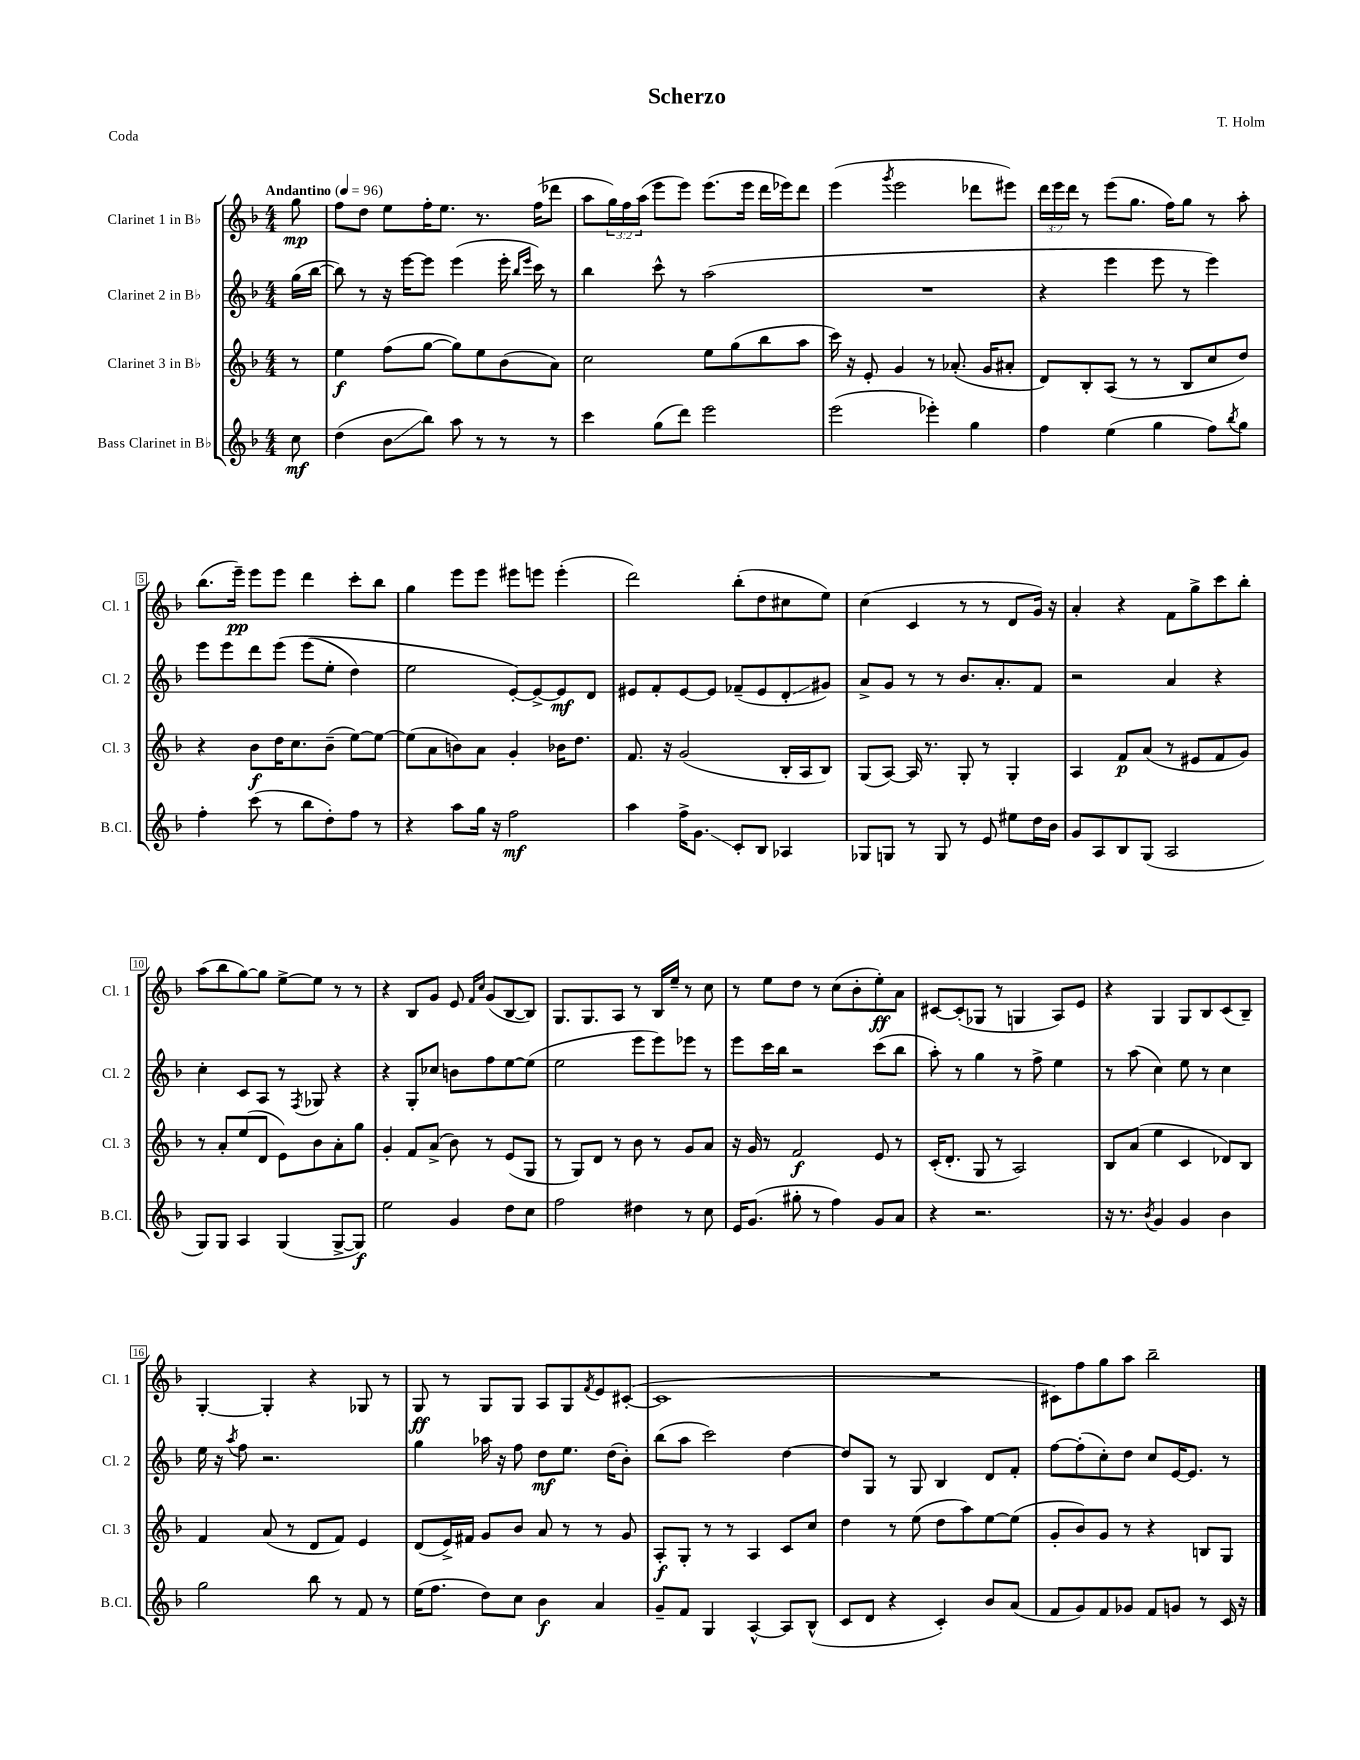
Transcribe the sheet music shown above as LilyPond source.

\header { title = "Scherzo" composer = "T. Holm" piece = "Coda" }
<<
\new StaffGroup <<
\new Staff = "s0" \with { instrumentName = "Clarinet 1 in Bb" shortInstrumentName = "Cl. 1" } {
    \clef treble \key f \major \numericTimeSignature \time 4/4 \override Staff.TupletNumber.text = #tuplet-number::calc-fraction-text \partial 8 \tempo "Andantino" 4 = 96
    g''8\mp |
    f''8 d''8 e''8 f''16-. e''8. r8. f''16( des'''8 |
    a''8 \tuplet 3/2 { g''16) f''16 a''16( } e'''8 e'''8) e'''8.( e'''16 d'''16 ees'''16) d'''8 |
    e'''4( \acciaccatura { g'''8 } e'''2 des'''8 eis'''8) |
    \tuplet 3/2 { d'''16 e'''16 d'''16 } r8 e'''8( g''8. f''16) g''8 r8 a''8-. |
    bes''8.( e'''16--\pp) e'''8 e'''8 d'''4 c'''8-. bes''8 |
    g''4 e'''8 e'''8 eis'''8 e'''8 e'''4-.( |
    d'''2) bes''8-.( d''8 cis''8 e''8) |
    c''4( c'4 r8 r8 d'8 g'16) r16 |
    a'4-. r4 f'8 g''8-> c'''8 bes''8-. |
    a''8( bes''8 g''8~) g''8 e''8~-> e''8 r8 r8 |
    r4 bes8 g'8 e'8 \grace { f'16 c''16 } g'8( bes8~ bes8) |
    g8. g8. a8 r8 bes16 e''16-- r8 c''8 |
    r8 e''8 d''8 r8 c''8( bes'8-. e''8-.\ff) a'8 |
    cis'8~ cis'8-.( ges8 r8 g4 a8) e'8 |
    r4 g4 g8 bes8 c'8( bes8--) |
    g4~-. g4-. r4 ges8 r8 |
    g8\ff r8 g8 g8 a8 g8 \acciaccatura { f'8 } e'8 cis'8~-.( |
    cis'1 |
    R1 |
    cis'8) f''8 g''8 a''8 bes''2-- \bar "|." |
}
\new Staff = "s1" \with { instrumentName = "Clarinet 2 in Bb" shortInstrumentName = "Cl. 2" } {
    \clef treble \key f \major \numericTimeSignature \time 4/4 \partial 8
    g''16( bes''16~ |
    bes''8) r8 r16 e'''16~ e'''8 e'''4( e'''16-. \grace { bes''16 e'''16 } c'''16) r8 |
    bes''4 c'''8-^ r8 a''2( |
    R1 |
    r4 e'''4 e'''8 r8 e'''4) |
    e'''8 e'''8 d'''8 e'''8\( e'''8( e''8-. d''4) |
    e''2 e'8~-.\) e'8~-> e'8\mf d'8 |
    eis'8 f'8-. eis'8~ eis'8 fes'8--( eis'8 d'8-.\glissando gis'8) |
    a'8-> g'8 r8 r8 bes'8. a'8.-. f'8 |
    r2 a'4 r4 |
    c''4-. c'8 a8 r8 \acciaccatura { f8 } ges8 r4 |
    r4 g8-. ces''8 b'8 f''8 e''8~ e''8( |
    e''2 e'''8 e'''8) ees'''8 r8 |
    e'''8 c'''16 bes''16 r2 c'''8( bes''8 |
    a''8-.) r8 g''4 r8 f''8-> e''4 |
    r8 a''8( c''4) e''8 r8 c''4 |
    e''16 r16 \acciaccatura { a''8 } f''8 r2. |
    g''4 aes''16 r16 f''8 d''8\mf e''8. d''16( bes'8-.) |
    bes''8( a''8 c'''2) d''4~ |
    d''8 g8 r8 g8 bes4 d'8 f'8-. |
    f''8~ f''8-.( c''8-.) d''8 c''8 e'16~ e'8. r8 \bar "|." |
}
\new Staff = "s2" \with { instrumentName = "Clarinet 3 in Bb" shortInstrumentName = "Cl. 3" } {
    \clef treble \key f \major \numericTimeSignature \time 4/4 \partial 8
    r8 |
    e''4\f f''8( g''8~ g''8) e''8 bes'8( a'8) |
    c''2 e''8 g''8( bes''8 a''8 |
    c'''16) r16 e'8-. g'4 r8 aes'8.-.( g'16 ais'8-. |
    d'8) bes8-. a8( r8 r8 bes8 c''8 d''8) |
    r4 bes'8\f d''16 c''8. bes'8--( e''8~) e''8~ |
    e''8( a'8 b'8) a'8 g'4-. bes'16 d''8. |
    f'8. r16 g'2( bes16-. a16 bes8) |
    g8( a8~) a16 r8. g8-. r8 g4-. |
    a4 f'8\p a'8( r8 eis'8 f'8 g'8) |
    r8 a'8-. e''8( d'8 e'8) bes'8 a'8-. g''8 |
    g'4-. f'8 a'8->( bes'8) r8 e'8( g8 |
    r8 g8) d'8 r8 bes'8 r8 g'8 a'8 |
    r16 g'16 r8 f'2\f e'8 r8 |
    c'16-.( d'8.-. g8 r8 a2) |
    bes8 a'8( e''4 c'4 des'8) bes8 |
    f'4 a'8( r8 d'8 f'8) e'4 |
    d'8( e'16->) fis'16 g'8 bes'8 a'8 r8 r8 g'8 |
    a8-.\f g8-. r8 r8 a4 c'8 c''8 |
    d''4 r8 e''8( d''8 a''8) e''8~ e''8( |
    g'8-. bes'8) g'8 r8 r4 b8 g8 \bar "|." |
}
\new Staff = "s3" \with { instrumentName = "Bass Clarinet in Bb" shortInstrumentName = "B.Cl." } {
    \clef treble \key f \major \numericTimeSignature \time 4/4 \partial 8
    c''8\mf |
    d''4( bes'8\glissando bes''8) a''8 r8 r8 r8 |
    c'''4 g''8( d'''8) e'''2 |
    e'''2( ees'''4-.) g''4 |
    f''4 e''4( g''4 f''8) \acciaccatura { bes''8 } g''8 |
    f''4-. c'''8( r8 bes''8 d''8-.) f''8 r8 |
    r4 a''8 g''16 r16 f''2\mf |
    a''4 f''16-> g'8.\glissando c'8-. bes8 aes4 |
    ges8 g8 r8 g8 r8 e'8 eis''8 d''16 bes'16 |
    g'8 a8 bes8 g8( a2 |
    g8) g8 a4 g4( g8~-> g8\f) |
    e''2 g'4 d''8 c''8 |
    f''2 dis''4 r8 c''8 |
    e'16 g'8.( gis''8-. r8 f''4) g'8 a'8 |
    r4 r2. |
    r16 r8. \acciaccatura { bes'8 } g'4 g'4 bes'4 |
    g''2 bes''8 r8 f'8 r8 |
    e''16( f''8. d''8) c''8 bes'4\f a'4 |
    g'8-- f'8 g4 a4~-^ a8 bes8-^( |
    c'8 d'8 r4 c'4-.) bes'8 a'8( |
    f'8 g'8) f'8 ges'8 f'8 g'8 r8 c'16 r16 \bar "|." |
}
>>
>>
\layout { \context { \Score \override BarNumber.stencil = #(make-stencil-boxer 0.1 0.3 ly:text-interface::print) } }
